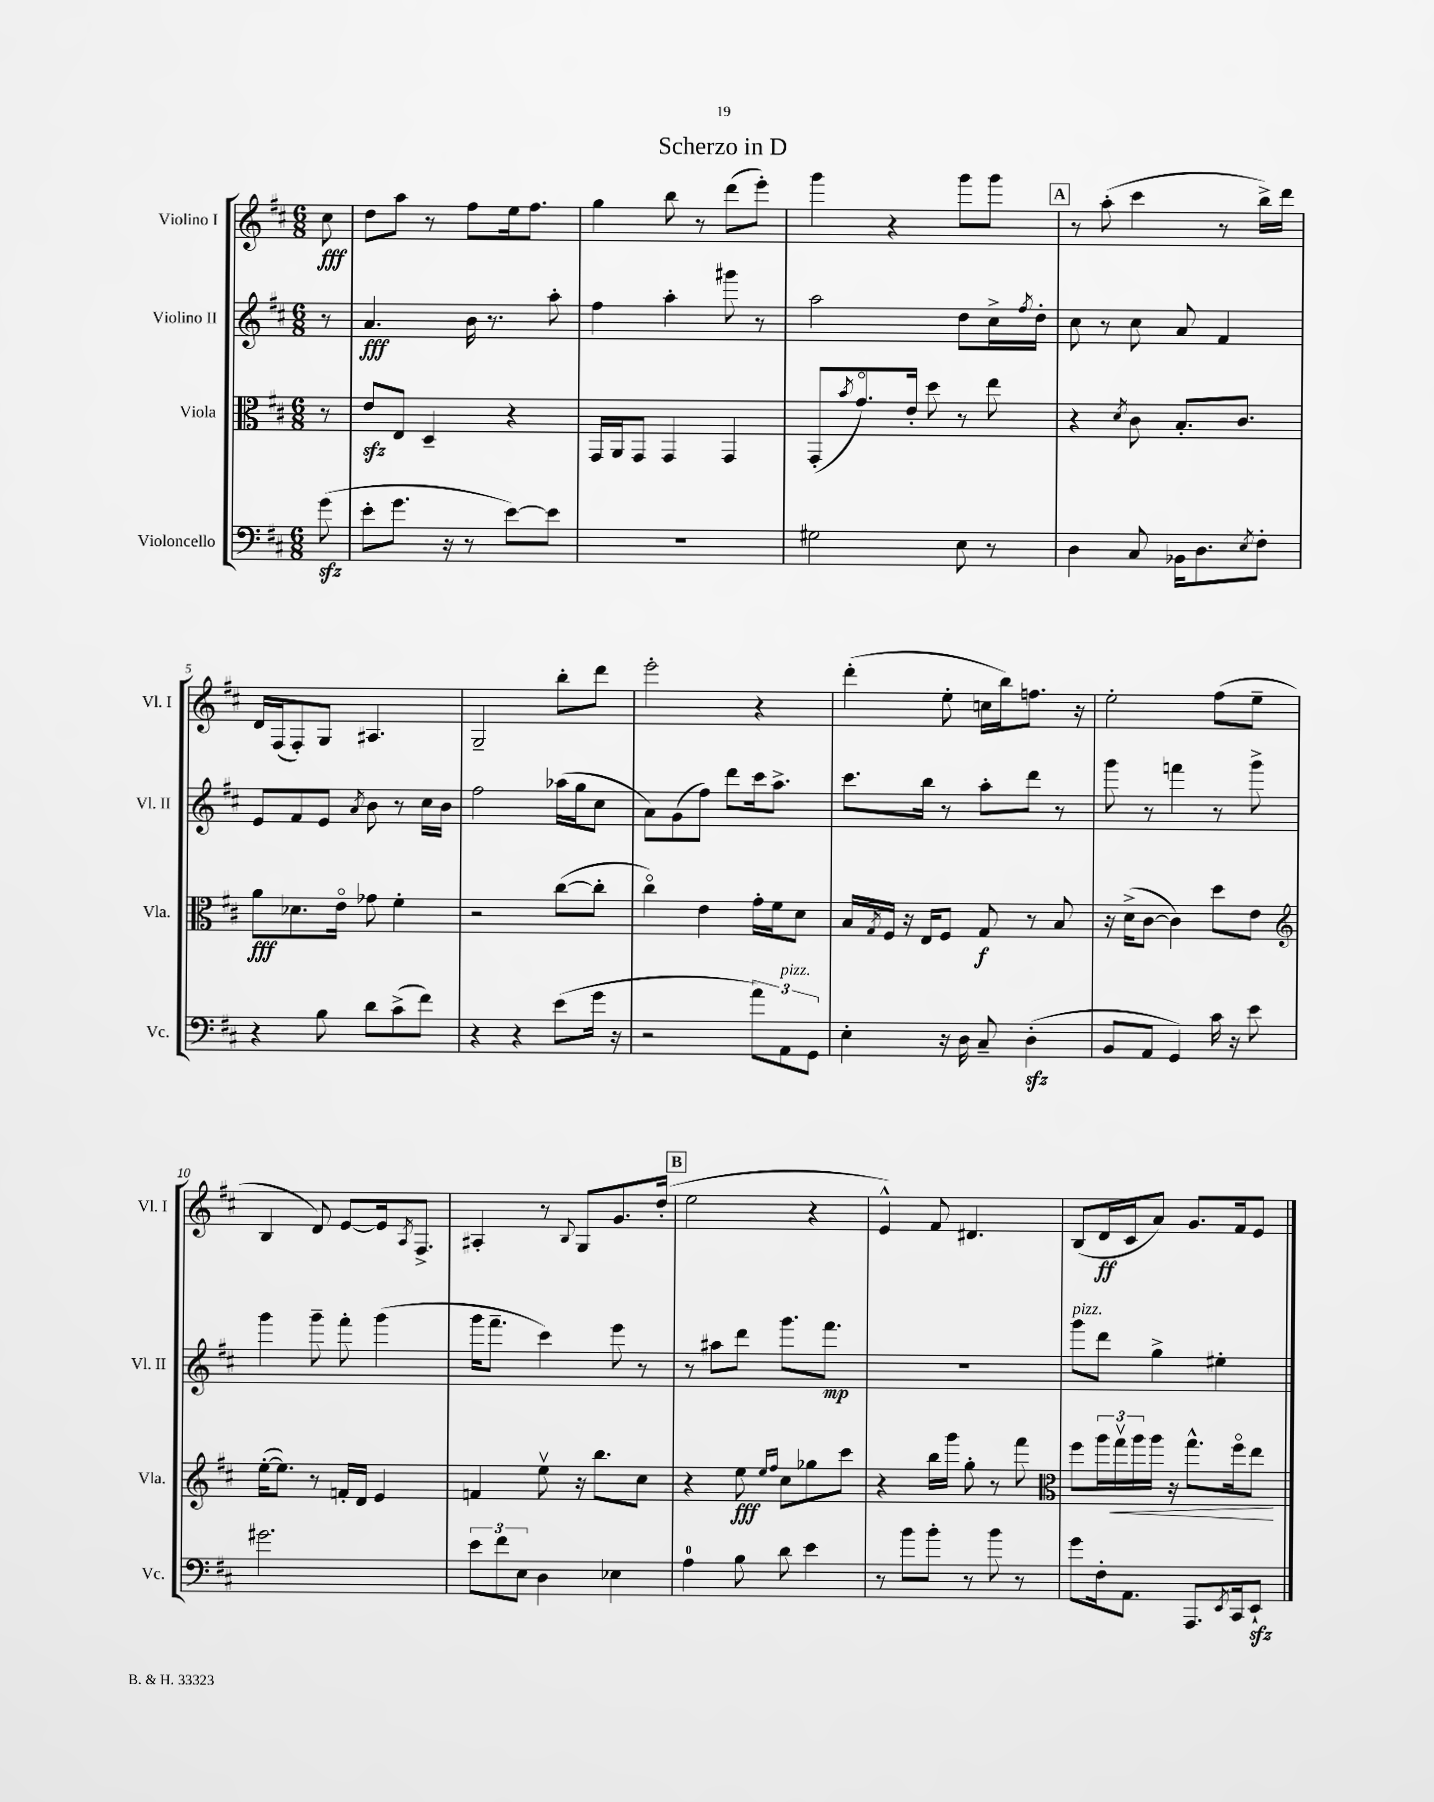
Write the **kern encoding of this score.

**kern	**kern	**dynam	**kern	**dynam	**kern	**dynam
*part4	*part3	*part3	*part2	*part2	*part1	*part1
*staff4	*staff3	*staff3	*staff2	*staff2	*staff1	*staff1
*I"Violoncello	*I"Viola	*	*I"Violino II	*	*I"Violino I	*
*I'Vc.	*I'Vla.	*	*I'Vl. II	*	*I'Vl. I	*
*clefF4	*clefC3	*	*clefG2	*	*clefG2	*
*k[f#c#]	*k[f#c#]	*	*k[f#c#]	*	*k[f#c#]	*
*M6/8	*M6/8	*	*M6/8	*	*M6/8	*
=	=	=	=	=	=	=
(8gzz\	8r	.	8r	.	8cc#\	fff
=1	=1	=1	=1	=1	=1	=1
8e'\L	8ezz/L	.	4.a/	fff	8dd\L	.
8.g\J	8E/J	.	.	.	8aa\J	.
.	4D~/	.	.	.	8r	.
16r	.	.	.	.	.	.
8r	.	.	16b\	.	8ff#\L	.
.	.	.	8.r	.	.	.
[8e\L)	4r	.	.	.	16ee\k	.
.	.	.	.	.	8.ff#\J	.
8e\J]	.	.	8aa'\	.	.	.
=2	=2	=2	=2	=2	=2	=2
2.r	16GG/LL	.	4ff#\	.	4gg\	.
.	16AA/J	.	.	.	.	.
.	8GG/J	.	.	.	.	.
.	4GG/	.	4aa'\	.	8bb\	.
.	.	.	.	.	8r	.
.	4GG/	.	8ggg#X\	.	(8ddd\L	.
.	.	.	8r	.	8eee'\J)	.
=3	=3	=3	=3	=3	=3	=3
2G#X\	(8GG'/L	.	2aa\	.	4ggg\	.
.	8qb/	.	.	.	.	.
.	8.g/)	.	.	.	.	.
.	.	.	.	.	4r	.
.	16e'/Jk	.	.	.	.	.
.	8dd\	.	.	.	.	.
8E\	8r	.	8dd\L	.	8ggg\L	.
8r	8ee\	.	16cc#^\L	.	8ggg\J	.
.	.	.	8qff#/	.	.	.
.	.	.	16dd'\JJ	.	.	.
!!LO:REH:place=s1:t=A
=4	=4	=4	=4	=4	=4	=4
4D\	4r	.	8cc#\	.	8r	.
.	.	.	8r	.	(8aa'\	.
.	8qd/	.	.	.	.	.
8C#/	8c#\	.	8cc#\	.	4ccc#\	.
16BB-X\KL	8.B'/L	.	8a/	.	.	.
8.D\	.	.	.	.	.	.
.	.	.	4f#/	.	8r	.
.	8.c#/J	.	.	.	.	.
8qE/	.	.	.	.	.	.
8F#'\J	.	.	.	.	16bb^\LL)	.
.	.	.	.	.	16ddd\JJ	.
!!LO:LB:g=z
=5	=5	=5	=5	=5	=5	=5
4r	8a\L	fff	8e/L	.	16d/LL	.
.	.	.	.	.	(16F#/J	.
.	8.d-X\	.	8f#/	.	8F#'/)	.
8B\	.	.	8e/J	.	8G/J	.
.	16e\Jk	.	.	.	.	.
.	.	.	8qa/	.	.	.
8d\L	8g-X\	.	8b\	.	4.A#X/	.
(8c#^\	4f#'\	.	8r	.	.	.
8f#\J)	.	.	16cc#\LL	.	.	.
.	.	.	16b\JJ	.	.	.
=6	=6	=6	=6	=6	=6	=6
4r	2r	.	2ff#\	.	2G~/	.
4r	.	.	.	.	.	.
(8e\L	([8cc#\L	.	(16aa-X\LL	.	8bb'\L	.
.	.	.	16gg\J	.	.	.
16g\Jk	8cc#'\J]	.	8cc#\J	.	8ddd\J	.
16r	.	.	.	.	.	.
=7	=7	=7	=7	=7	=7	=7
2r	4cc#\)	.	8a\L)	.	2eee'\	.
.	.	.	(8g\	.	.	.
.	4e\	.	8ff#\J)	.	.	.
.	.	.	8ddd\L	.	.	.
12a\L)	16g'\LL	.	16ccc#\k	.	4r	.
.	16f#\J	.	8.aa^\J	.	.	.
!LO:TX:a:i:t=pizz.	!	!	!	!	!	!
12AA\	.	.	.	.	.	.
.	8d\J	.	.	.	.	.
12GG\J	.	.	.	.	.	.
=8	=8	=8	=8	=8	=8	=8
4E'\	16B/LL	.	8.ccc#\L	.	(4ddd'\	.
.	8qG/	.	.	.	.	.
.	16F#/JJ	.	.	.	.	.
.	16r	.	.	.	.	.
.	16E/KL	.	16bb\Jk	.	.	.
16r	8F#/J	.	8r	.	8ee'\	.
16D\	.	.	.	.	.	.
8C#~/	8G/	f	8aa'\L	.	16ccn\LL	.
.	.	.	.	.	16bb\J)	.
(4Dzz'\	8r	.	8ddd\J	.	8.ffn\J	.
.	8B/	.	8r	.	.	.
.	.	.	.	.	16r	.
=9	=9	=9	=9	=9	=9	=9
8BB/L	16r	.	8ggg\	.	2ee'\	.
.	(16d^\KL	.	.	.	.	.
8AA/J	[8c#\J	.	8r	.	.	.
4GG/)	4c#\])	.	4fffn\	.	.	.
16c#\	8dd\L	.	8r	.	(8ff#\L	.
16r	.	.	.	.	.	.
8e\	8e\J	.	8ggg^\	.	8ee~\J	.
!!LO:LB:g=z
=10	=10	=10	=10	=10	=10	=10
*	*clefG2	*	*	*	*	*
2.g#X\	([16ee'\KL	.	4ggg\	.	4B/	.
.	8.ee\J])	.	.	.	.	.
.	8r	.	8ggg~\	.	8d/)	.
.	16fn'/LL	.	8fff#'\	.	[8e/L	.
.	16d/JJ	.	.	.	.	.
.	4e/	.	(4ggg\	.	16e/k]	.
.	.	.	.	.	8qA/	.
.	.	.	.	.	8.F#^/J	.
=11	=11	=11	=11	=11	=11	=11
12e\L	4fn/	.	16ggg\KL	.	4A#X'/	.
.	.	.	8.fff#~\J	.	.	.
12f#\	.	.	.	.	.	.
12E\J	.	.	.	.	.	.
4D\	8eev\	.	4ccc#\)	.	8r	.
.	.	.	.	.	8qqB/	.
.	16r	.	.	.	8G/L	.
.	8.bb\L	.	.	.	.	.
4E-X\	.	.	8eee\	.	8.g/	.
.	8cc#\J	.	8r	.	.	.
.	.	.	.	.	(16dd'/Jk	.
!!LO:REH:place=s1:t=B
=12	=12	=12	=12	=12	=12	=12
4A\	4r	.	8r	.	2ee\	.
.	.	.	8aa#X\L	.	.	.
8B\	8ee\	fff	8ddd\J	.	.	.
.	16qqee/LL	.	.	.	.	.
.	16qqff#/JJ	.	.	.	.	.
8d\	8cc#\L	.	8.ggg\L	.	.	.
4e\	8gg-X\	.	.	.	4r	.
.	.	.	8.fff#\J	mp	.	.
.	8ccc#\J	.	.	.	.	.
=13	=13	=13	=13	=13	=13	=13
8r	4r	.	2.r	.	4e^^/)	.
8b\L	.	.	.	.	.	.
8b'\J	16bb\LL	.	.	.	8f#/	.
.	16ggg\JJ	.	.	.	.	.
8r	8gg'\	.	.	.	4.d#X/	.
8b\	8r	.	.	.	.	.
8r	8fff#\	.	.	.	.	.
=14	=14	=14	=14	=14	=14	=14
*	*clefC3	*	*	*	*	*
!	!	!	!LO:TX:a:i:t=pizz.	!	!	!
8g\L	8ff#\L	.	8ggg\L	.	(8B/L	.
16F#'\k	24aa\L	.	8ddd\J	.	16d/L	ff
!	!	!LO:HP:b	!	!	!	!
.	24ggv\	<	.	.	.	.
8.AA\J	.	.	.	.	16c#/J	.
.	24aa\	.	.	.	.	.
.	16aa\JJ	.	4gg^\	.	8a/J)	.
.	16r	.	.	.	.	.
8.AAA/L	8.gg^^\L	.	.	.	8.g/L	.
.	.	.	4ee#X'\	.	.	.
8qEE/	.	.	.	.	.	.
16CC#/k	16ff#\k	.	.	.	16f#/k	.
8EEzz`/J	8ee\J	.	.	.	8e/J	.
.	.	[	.	.	.	.
==	==	==	==	==	==	==
*-	*-	*-	*-	*-	*-	*-
